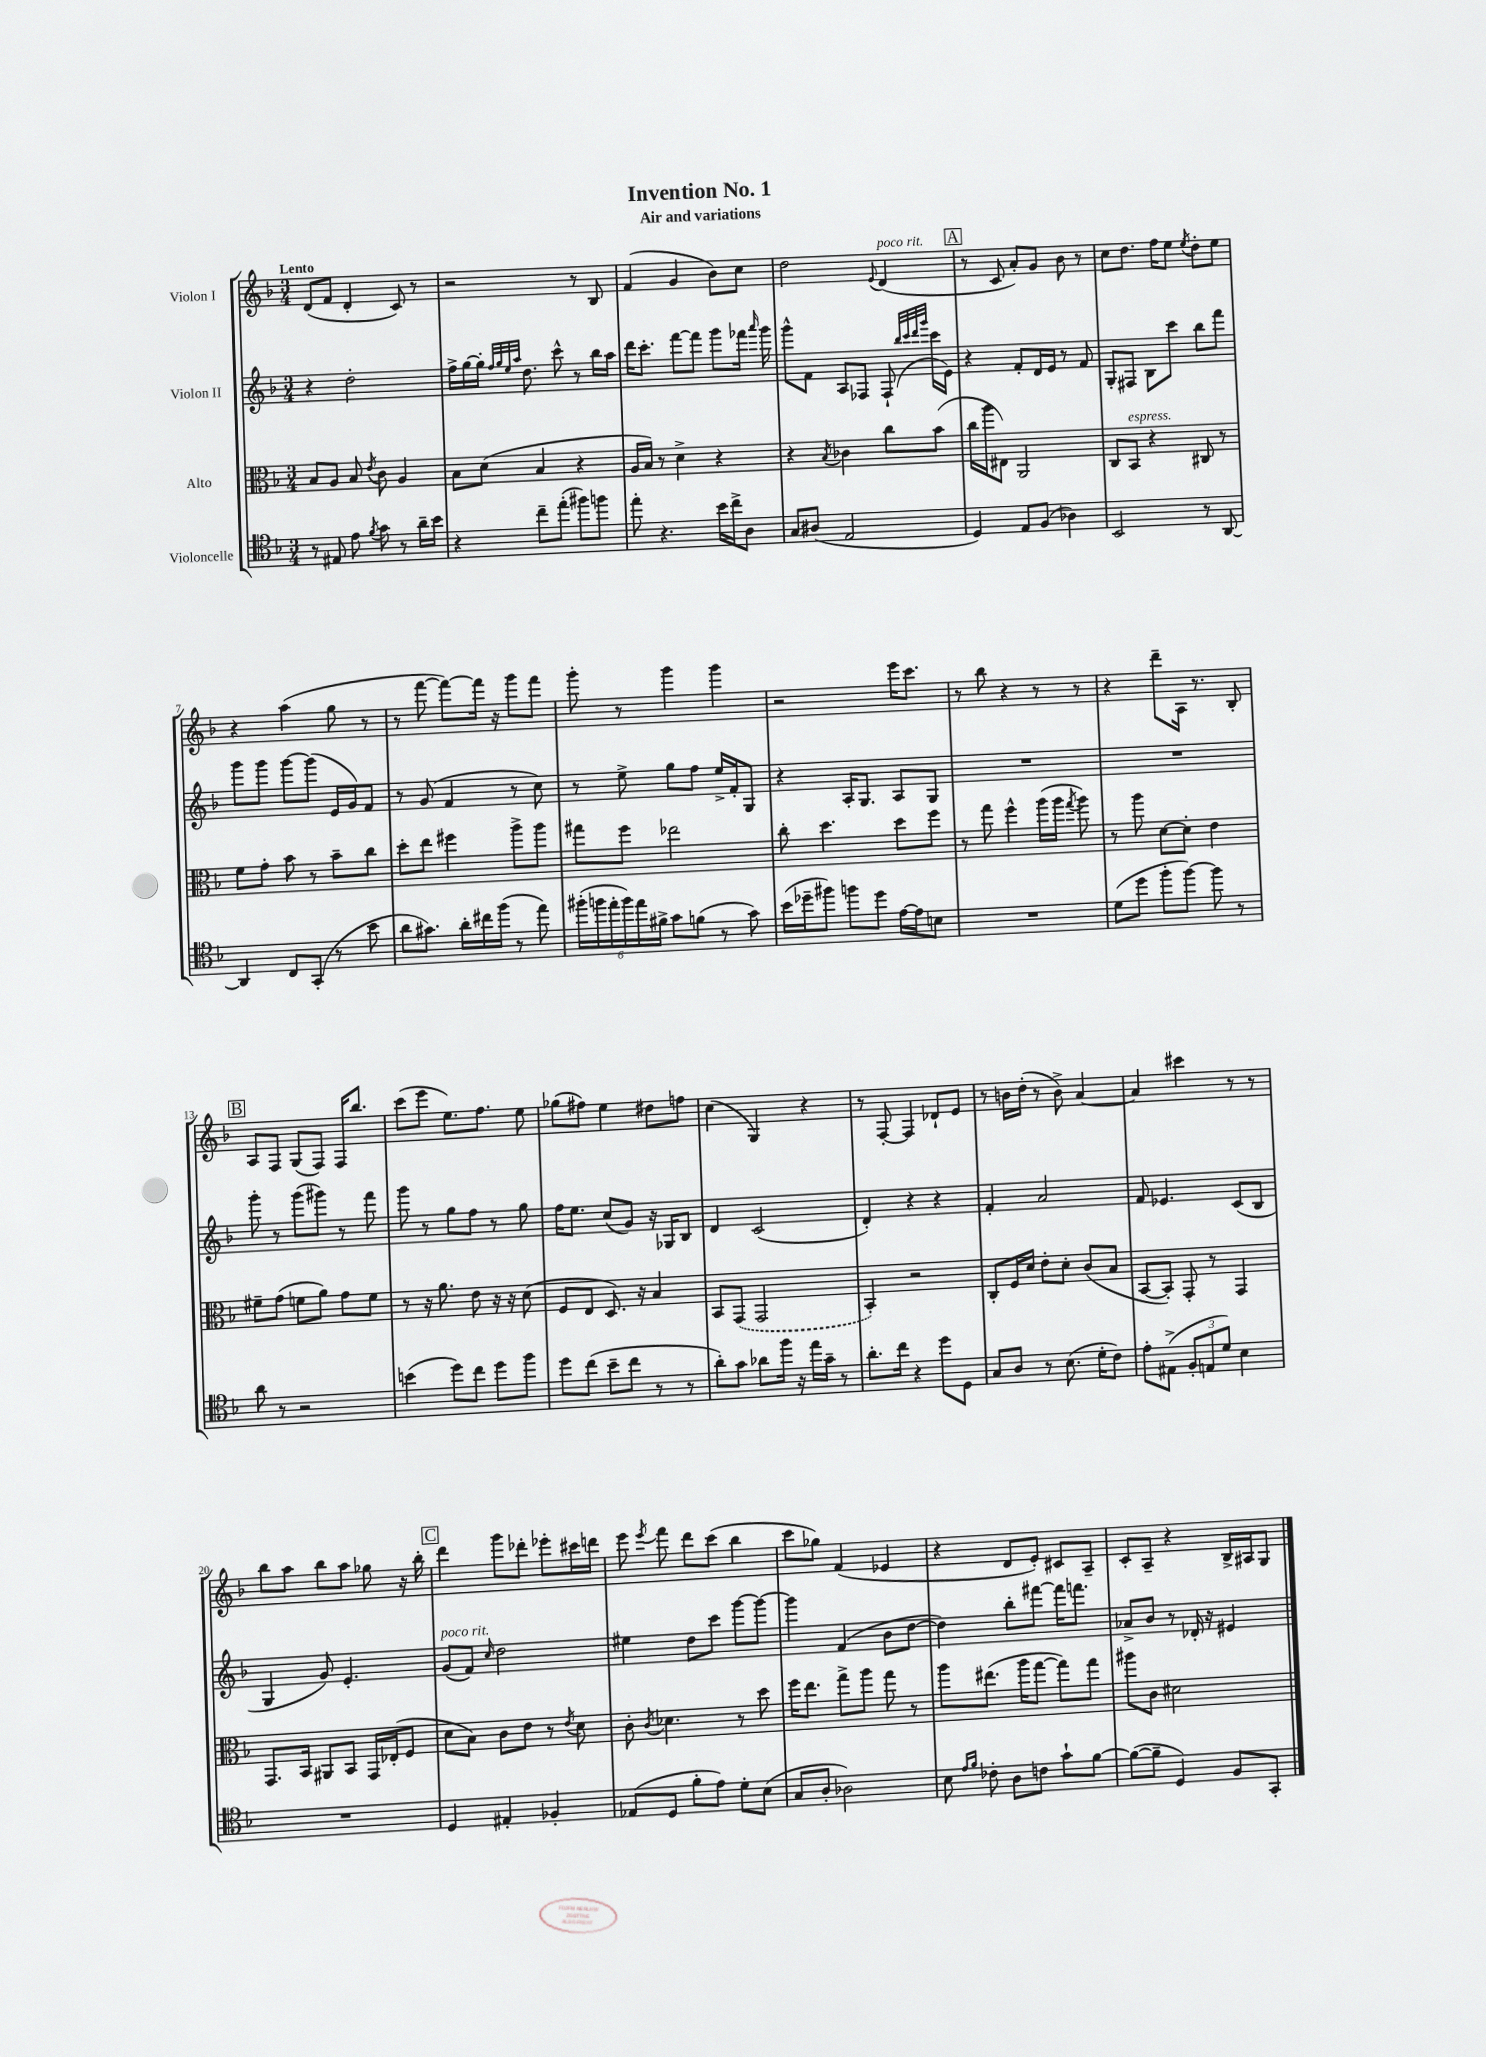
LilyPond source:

\header { title = "Invention No. 1" subtitle = "Air and variations" }
<<
\new StaffGroup <<
\new Staff = "s0" \with { instrumentName = "Violon I" } {
    \clef treble \key f \major \numericTimeSignature \time 3/4 \tempo "Lento"
    \autoBeamOff d'8[( f'8] d'4-. c'8) r8 |
    r2 r8 bes8 |
    f'4( g'4 bes'8[) c''8] |
    d''2 \appoggiatura { e'8 } d'4^\markup { \italic "poco rit." }( |
    \mark \markup { \box "A" } r8 c'8 a'8[-.) g'8] bes'8 r8 |
    c''8[ d''8.] f''16[ e''8] \acciaccatura { e''8 } d''8[-. e''8] |
    r4 a''4( g''8 r8 |
    r8 f'''8~ f'''8[~) f'''16] r16 g'''8[ f'''8] |
    g'''8-. r8 g'''4 g'''4 |
    r2 e'''16[ c'''8.] |
    r8 bes''8 r4 r8 r8 |
    r4 d'''8[-- a16] r8. bes8-. |
    \mark \markup { \box "B" } a8[ f8] g8[( f8]) f16[ bes''8.] |
    c'''8[( e'''8] e''8.[) f''8.] e''8 |
    ges''8[( fis''8]) e''4 dis''8[ f''8] |
    c''4( g4) r4 |
    r8 f8~-. f4 des'8[-! e'8] |
    r8 b'16[ d''16]-.( r8 b'8->) a'4~ |
    a'4 cis'''4 r8 r8 |
    bes''8[ a''8] bes''8[ a''8] ges''8 r16 bes''16-. |
    \mark \markup { \box "C" } d'''4 g'''8[ des'''8]-. ees'''8[-. cis'''16 d'''16] |
    e'''8 \acciaccatura { e'''8 } f'''8 d'''8[ c'''8]( bes''4 |
    c'''8[ ges''8]) f'4( ees'4 |
    r4 d'8[ e'8]-.) cis'8[ a8]-- |
    c'8[-. a8]-- r4 bes16[-> ais16 g8] \bar "|." |
}
\new Staff = "s1" \with { instrumentName = "Violon II" } {
    \clef treble \key f \major \numericTimeSignature \time 3/4
    \autoBeamOff r4 d''2-. |
    f''16[-> g''16~ g''16]-. \grace { f''32[ g''32 e''32 a''32] } d''8. c'''8-^ r8 bes''16[ a''16] |
    d'''16[ c'''8.]-. f'''8[~ f'''8] g'''8[ fes'''16] \grace { a'''16 } g'''16 |
    g'''8[-^ f'8] a8[ fes8] fes8-!( \grace { bes''32[ c'''32 d'''32 g'''32] } c'''16[ e'16]) |
    \mark \markup { \box "A" } r4 f'8[-. d'16 e'16] r8 f'8 |
    g8[-. fis8] bes8[ c'''8] bes''8[ f'''8] |
    g'''8[ g'''8] g'''8[~ g'''8]( e'16[ g'16) f'8] |
    r8 g'8( f'4 r8 c''8) |
    r8 e''8-> g''8[ f''8] e''16[-> f'16-. g8] |
    r4 a16[-. g8.] a8[ g8] |
    R2. |
    R2. |
    \mark \markup { \box "B" } g'''8-. r8 g'''8[( gis'''8]) r8 f'''8 |
    g'''8 r8 g''8[ f''8] r8 g''8 |
    f''16[ e''8.] c''8[( g'8]) r16 ges16[ bes8] |
    d'4 c'2( |
    d'4-.) r4 r4 |
    f'4-. a'2 |
    f'8 ees'4. c'8[( bes8] |
    g4 g'8) e'4.-. |
    \mark \markup { \box "C" } g'8[^\markup { \italic "poco rit." }( f'8]) \grace { c''16 } d''2 |
    eis''4 d''8[ c'''8] g'''8[~ g'''8]~ |
    g'''4 f'4( bes'8[ d''8]~ |
    d''4) bes''8[-. fis'''8]~ fis'''16[ f'''8.] |
    aes'8[-> bes'8] r8 des'16-. r16 eis'4 \bar "|." |
}
\new Staff = "s2" \with { instrumentName = "Alto" } {
    \clef alto \key f \major \numericTimeSignature \time 3/4
    \autoBeamOff bes8[ a8] bes8 \acciaccatura { e'8 } c'8 a4 |
    bes8[ d'8]( bes4 r4 |
    a16[ bes16]) r8 d'4-> r4 |
    r4 \acciaccatura { bes8 } ces'4 c''8[ bes'8]( |
    \mark \markup { \box "A" } c''16[ a''16 eis8]) a,2 |
    c8[ bes,8]^\markup { \italic "espress." } r4 cis8 r8 |
    f'8[ g'8]-. bes'8 r8 bes'8[-- c''8] |
    d''8[-. e''8] fis''4 a''8[-> a''8] |
    gis''8[ f''8] ees''2 |
    c''8-. d''4. d''8[ f''8] |
    r8 g''8 f''4-^ a''16[( a''16] \acciaccatura { g''8 } a''8) |
    r8 a''8 d'8[~ d'8]-. e'4 |
    \mark \markup { \box "B" } fis'8[-- g'8]( f'8[ a'8]) g'8[ f'8] |
    r8 r16 a'8. e'8 r16 r16 d'8( |
    f8[ e8] d8.) r16 bes4 |
    bes,8[ \once \slurDashed g,8]( g,2 |
    bes,4-.) r2 |
    c8[-. f16 d'16] e'8[-. d'8]-. c'8[( bes8] |
    bes,8[~ bes,8]-.) g,8-. r8 g,4 |
    g,8.[ bes,16] ais,8[ bes,8] g,16[ ees16-.( f8] |
    \mark \markup { \box "C" } d'8[ bes8]) c'8[ e'8] r8 \acciaccatura { e'8 } d'8 |
    c'8-. \acciaccatura { c'8 } des'4. r8 d''8 |
    f''16[ e''8.] g''8[-> a''8] g''8 r8 |
    a''8[ eis''8.]( a''16[ g''8]~ g''8[) g''8] |
    ais''8[ c'8] dis'2 \bar "|." |
}
\new Staff = "s3" \with { instrumentName = "Violoncelle" } {
    \clef tenor \key f \major \numericTimeSignature \time 3/4
    \autoBeamOff r8 eis8 e'8 \acciaccatura { f'8 } g'8 r8 a'16[-- bes'16] |
    r4 c''8[-- e''8]-.( fis''8[) f''8] |
    e''8-. r4. bes'16[ c''16-> a8] |
    g8[ ais8]( e2 |
    \mark \markup { \box "A" } d4) e8[ f8]( aes4) |
    bes,2 r8 a,8~ |
    a,4 c8[ g,8]-.( r8 bes'8 |
    a'8[ gis'8.]) a'16[-. cis''16 f''16]( r8 e''8) |
    \tuplet 6/4 { fis''16[-.( f''16 e''16-. f''16) e''16 fis'16]-> } g'8[ f'8]( r8 g'8) |
    bes'16[( des''16-- fis''8]) f''8[ des''8] e'16[~ e'16 b8] |
    R2. |
    d'8[( d''8] f''8[-. f''8]~) f''8 r8 |
    \mark \markup { \box "B" } a'8 r8 r2 |
    b'4( d''8[) c''8] d''8[ f''8] |
    d''8[ c''8]( bes'8[-- c''8] r8 r8 |
    a'8[-.) g'8] aes'8[ f''16] r16 e''16[ g'16]-- r8 |
    a'8.[-. c''16] r4 d''8[ d8] |
    g8[ a8] r8 bes8.( d'16[-. c'8]) |
    e'8[-. eis8]->( \tuplet 3/2 { f8[-. e8 d'8]) } bes4 |
    R2. |
    \mark \markup { \box "C" } d4 eis4-. fes4-. |
    ees8[( d8] f'8[-. e'8]) d'8[-. bes8]( |
    g8[ a8]-. aes2) |
    bes8 \grace { e'16[ f'16] } ces'8-. a8[ c'8] g'8[-! f'8]~ |
    f'8[~( f'8]-- d4) f8[ g,8]-. \bar "|." |
}
>>
>>
